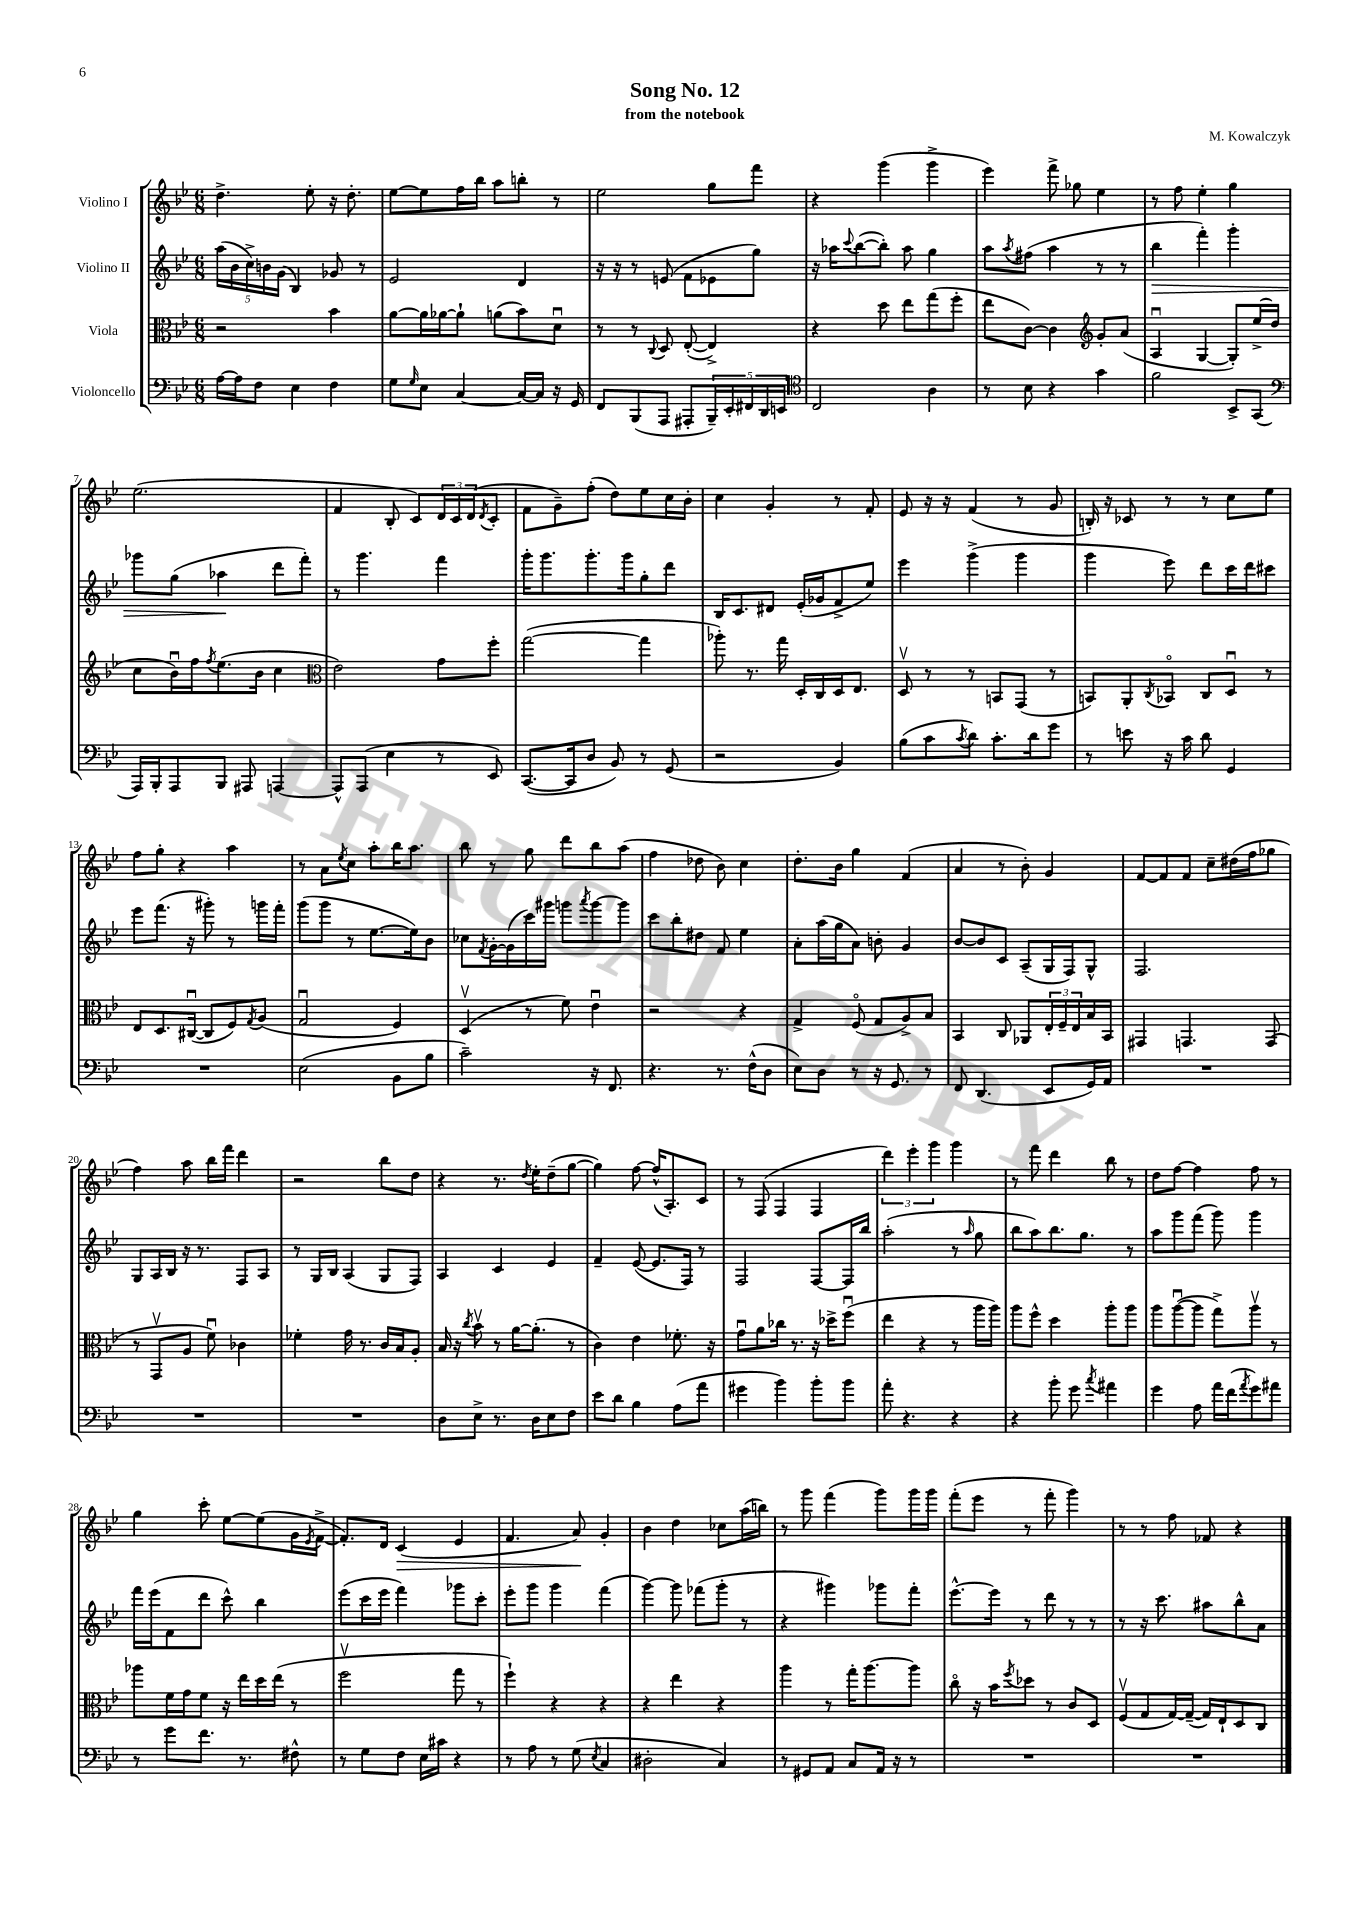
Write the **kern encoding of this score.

**kern	**kern	**kern	**kern
*staff4	*staff3	*staff2	*staff1
*clefF4	*clefC3	*clefG2	*clefG2
*k[b-e-]	*k[b-e-]	*k[b-e-]	*k[b-e-]
*M6/8	*M6/8	*M6/8	*M6/8
[16A	2r	(20aa	4.dd^
.	.	20b-	.
16A]	.	.	.
.	.	20cc^)	.
8F	.	.	.
.	.	20b	.
.	.	(20g	.
4E-	.	4B-)	.
.	.	.	8ee-'
4F	4b-	8g-	16r
.	.	.	8.dd'
.	.	8r	.
=	=	=	=
8G	[8a	2e-	[8ee-
16qqG	.	.	.
8E-	16a]	.	8ee-]
.	[16a-	.	.
[4C	8a-`]	.	16ff
.	.	.	16bb-
.	(8a	.	8aa
16C_	8b-)	4d	8bb'
16C]	.	.	.
16r	8du	.	8r
16GG	.	.	.
=	=	=	=
8FF	8r	16r	2ee-
.	.	16r	.
(8BBB-	8r	8r	.
.	8qqC	.	.
8AAA	8D	(8e	.
8AAA#'	([8E-'	8f	.
20BBB-~)	4E-^])	8e-	8gg
20EE-'	.	.	.
20FF#	.	.	.
.	.	8gg)	8fff
20DD	.	.	.
20EE	.	.	.
=	=	=	=
*clefC4	*	*	*
2C	4r	16r	4r
.	.	16aa-	.
.	.	8qqccc	.
.	.	([8bb-	.
.	8dd	8bb-'])	(4ggg
.	8ee-	8aa-	.
4A	(8gg	4gg	4ggg^
.	8ff'	.	.
=	=	=	=
8r	8ee-	8aa	4eee-)
.	.	8qaa	.
8B-	[8c)	(8ff#	.
4r	4c]	4aa	8fff^
.	.	.	8gg-
*	*clefG2	*	*
4g	8g'	8r	4ee-
.	(8a	8r	.
=	=	=	=
2f	4Au	4bb-	8r
.	.	.	8ff
.	[4G	4fff')	4ee-'
8BB-^	8G'])	4ggg'	4gg
(8GG	(16ee-^	.	.
.	16dd	.	.
=	=	=	=
*clefF4	*	*	*
16AAA)	8cc	8ggg-	(2.ee-
16BBB-'	.	.	.
8AAA	16b-u)	(8gg	.
.	16ff	.	.
.	8qff	.	.
8BBB-	(8.ee-	4aa-	.
8AAA#	.	.	.
.	16b-	.	.
[4AAA	4cc	8ddd	.
.	.	8fff')	.
=	=	=	=
*	*clefC3	*	*
8AAA^^]	2e-)	8r	4f
(8AAA	.	4.ggg	.
4E-	.	.	8B-'
.	.	.	8c)
8r	8g	4fff	24d
.	.	.	24c
.	.	.	(24d
.	.	.	8qd
8EE-)	8ff'	.	8c'
=	=	=	=
([8.CC	([2gg	16ggg'	8f
.	.	8.ggg	.
.	.	.	8g~)
16CC]	.	.	.
8D	.	8.ggg'	(8ff'
8BB-)	.	.	8dd)
.	.	16ggg	.
8r	4gg]	8gg'	8ee-
(8GG	.	8ddd	16cc
.	.	.	16b-'
=	=	=	=
2r	8aa-')	16B-	4cc
.	.	8.c	.
.	8.r	.	.
.	.	8d#	4g'
.	16gg	.	.
.	16D'	(16e-'	.
.	16C	16g-	.
4BB-)	16D	8f^	8r
.	8.E-	.	.
.	.	8ee-)	8f'
=	=	=	=
(8B-	8Dv	4eee-	8e-
8c	8r	.	16r
.	.	.	16r
8qc	.	.	.
8d)	8r	(4ggg^	(4f
8.c'	8BB	.	.
.	(8GG	4ggg	8r
16d	.	.	.
8g	8r	.	8g
=	=	=	=
8r	8BB)	4ggg	16B')
.	.	.	16r
8e	8AA'	.	8c-
.	8qC	.	.
16r	8BB-o	8eee-)	8r
16c	.	.	.
8d	8C	8ddd	8r
4GG	8Du	16ccc	8cc
.	.	16ddd	.
.	8r	8ccc#	8ee-
=	=	=	=
2.r	8E-	8eee-	8ff
.	8.D	(8.fff	8gg'
.	.	.	4r
.	([16C#u	16r	.
.	8C#]	8ggg#')	.
.	8F)	8r	4aa
.	8qG	.	.
.	(8A	16ggg	.
.	.	16fff'	.
=	=	=	=
(2E-	2Gu	(8ggg	8r
.	.	8ggg	8a
.	.	.	8qee-
.	.	8r	8cc
.	.	[8.ee-	8aa'
8BB-	4F)	.	16bb-
.	.	16ee-])	8.aa
8B-	.	8b-	.
=	=	=	=
2c~)	(4Dv	8cc-	8bb-
.	.	8qf	.
.	.	[16g'	8r
.	.	(16g]	.
.	8r	16ccc)	8gg
.	.	16ggg#	.
.	8f)	8ggg	8ddd
.	.	8qaaa	.
16r	4e-u	[8ggg	8bb-
8.FF	.	.	.
.	.	8ggg]	(8aa
=	=	=	=
4.r	2r	8ccc	4ff
.	.	8bb-'	.
.	.	8dd#	8dd-
8.r	.	8f	8b-)
.	4r	4ee-	4cc
(16F^^	.	.	.
8D	.	.	.
=	=	=	=
8E-)	4G^	8a'	8.dd'
8D	.	(16aa	.
.	.	16gg	16b-
8r	(8Fo	8a)	4gg
16r	8G	8b'	.
8.GG	.	.	.
.	8A^)	4g	(4f
8r	8B-	.	.
=	=	=	=
8FF	4BB-	[8b-	4a
(4.DD	.	8b-]	.
.	8C	8c	8r
.	8AA-	(8A~	8b-')
8EE-	24E-'	16G	4g
.	24F~	.	.
.	.	16F)	.
.	24E-	.	.
16GG)	16B-	8G^^	.
16AA	16BB-	.	.
=	=	=	=
2.r	4GG#	2.F	[8f
.	.	.	8f]
.	4.GG	.	8f
.	.	.	8cc~
.	.	.	(16dd#
.	.	.	16ff
.	(8GG	.	8gg-
=	=	=	=
2.r	8r	8G	4ff)
.	8GGv	16A	.
.	.	16B-	.
.	8A	16r	8aa
.	.	8.r	.
.	8fu)	.	16bb-
.	.	.	16fff
.	4c-	8F	4ddd
.	.	8A	.
=	=	=	=
2.r	4f-'	8r	2r
.	.	16G	.
.	.	16B-	.
.	16g	(4A	.
.	8.r	.	.
.	16c	8G	8bb-
.	16B-	.	.
.	8A'	8F)	8dd
=	=	=	=
8D	16B-	4A	4r
.	16r	.	.
.	8qcc	.	.
8E-^	8b-v	.	.
8.r	8r	4c	8.r
.	[16a	.	.
.	.	.	8qdd
16D	(8.a']	.	16ee-'
8E-	.	4e-	(8dd~
8F	8r	.	[8gg
=	=	=	=
8e-	4c)	4f~	4gg])
8d	.	.	.
4B-	4e-	([8e-	[8ff
.	.	8.e-]	(16ff^^]
.	.	.	8.A')
(8A	8.f-'	.	.
.	.	16F)	.
8a	.	8r	8c
.	16r	.	.
=	=	=	=
4g#	8gu	2F	8r
.	8a	.	(8F
4b-)	16cc-	.	4F
.	8.r	.	.
8b-'	16r	[8F	4F
.	16dd-^	.	.
8b-	(8ffu	16F]	.
.	.	16bb-	.
=	=	=	=
8a'	4ee-	(2aa'	6ddd)
4.r	.	.	.
.	.	.	6eee-'
.	4r	.	.
.	.	.	6ggg
4r	8r	8r	4ggg
.	.	16qqaa	.
.	16aa	8gg	.
.	16aa)	.	.
=	=	=	=
4r	8aa	8bb-	8r
.	8ff^^	8aa)	8fff
8b-'	4dd	8.bb-	4ddd
8g	.	.	.
.	.	8.gg	.
8qcc	.	.	.
4a#	8aa'	.	8bb-
.	8aa	8r	8r
=	=	=	=
4g	8aa	8aa	8dd
.	([8aau	8ggg	[8ff
8A	8aa]	(8fff	4ff]
16a	8gg^)	8ggg)	.
(16f	.	.	.
8qa	.	.	.
8g)	8aav	4ggg	8ff
8a#	8r	.	8r
=	=	=	=
8r	8aa-	16fff	4gg
.	.	(16eee-	.
8g	16f	8f	.
.	16g	.	.
8.f	8f	8ddd	8ccc'
.	16r	8ccc^^)	[8ee-
8.r	16ee-	.	.
.	16dd	4bb-	(8ee-]
.	(16ee-	.	.
8F#^^	8r	.	16g
.	.	.	8qe-
.	.	.	[16f^
=	=	=	=
8r	2ffv	(8eee-	8.f'])
8G	.	16ccc	.
.	.	16eee-	16d
8F	.	4fff)	(4c
16E-	.	.	.
16c#	.	.	.
4r	8gg	8ggg-	4e-
.	8r	8ccc'	.
=	=	=	=
8r	4ff`)	8eee-'	4.f
8A	.	8ggg	.
8r	4r	4ggg	.
(8G	.	.	8a)
8qE-	.	.	.
4C	4r	(4fff	4g'
=	=	=	=
2D#'	4r	[4ggg)	4b-
.	4ee-	8ggg]	4dd
.	.	(8fff-	.
4C)	4r	8ggg'	8cc-
.	.	8r	(16aa
.	.	.	16bb)
=	=	=	=
8r	4aa	4r	8r
8GG#	.	.	8ggg
8AA	8r	4ggg#)	(4fff
8C	16gg'	.	.
.	[8.aa	.	.
16AA	.	8ggg-	8ggg)
16r	.	.	.
8r	8aa]	8fff'	16ggg
.	.	.	16ggg
=	=	=	=
2.r	8cco	[8.eee-^^	(8fff'
.	16r	.	8eee-
.	16b-	16eee-]	.
.	8qff	.	.
.	8dd-	8r	8r
.	8r	8ddd	8fff'
.	8c	8r	4ggg)
.	8D	8r	.
=	=	=	=
2.r	(8Fv	8r	8r
.	8G	16r	8r
.	.	8.ccc	.
.	[16G)	.	8ff
.	(16G~_	.	.
.	16G])	8aa#	8f-
.	16E-`	.	.
.	8D	8bb-^^	4r
.	8C	8a	.
==	==	==	==
*-	*-	*-	*-
